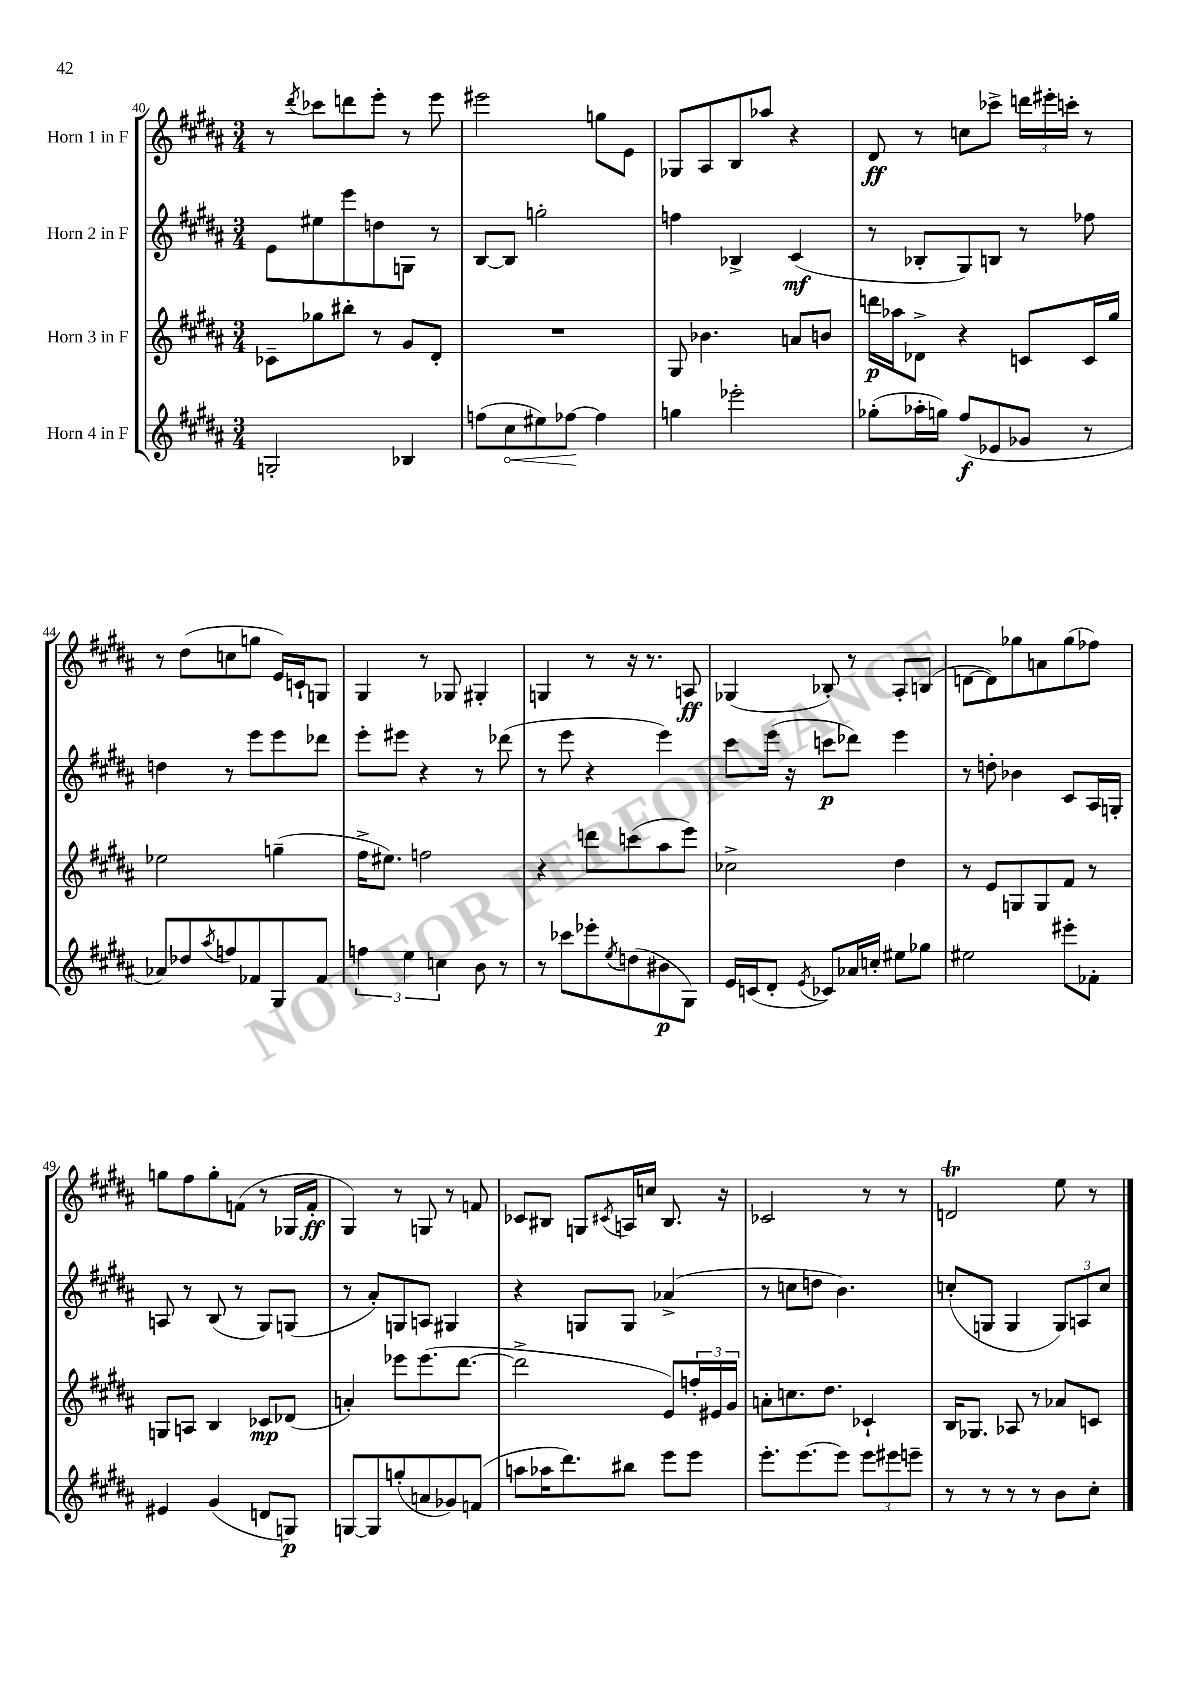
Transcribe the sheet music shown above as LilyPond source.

<<
\new StaffGroup <<
\new Staff = "s0" \with { instrumentName = "Horn 1 in F" } {
    \clef treble \key b \major \numericTimeSignature \time 3/4
    r8 \acciaccatura { dis'''8 } ces'''8 d'''8 e'''8-. r8 e'''8 |
    eis'''2 g''8 e'8 |
    ges8 ais8 b8 aes''8 r4 |
    dis'8\ff r8 c''8 ces'''8-> \tuplet 3/2 { d'''16 eis'''16-. c'''16-. } r8 |
    r8 dis''8( c''8 g''8 e'16) c'16-! g8 |
    gis4 r8 ges8 gis4-. |
    g4 r8 r16 r8. a8\ff |
    ges4( bes8-.) r8 ais8-. b8( |
    d'8~ d'8) ges''8 a'8 ges''8( fes''8) |
    g''8 fis''8 g''8-. f'8( r8 ges16 f'16-.\ff |
    gis4) r8 g8 r8 f'8 |
    ces'8 bis8 g8 \acciaccatura { cis'8 } a16 c''16 bis8. r16 |
    ces'2 r8 r8 |
    d'2\trill e''8 r8 \bar "|." |
}
\new Staff = "s1" \with { instrumentName = "Horn 2 in F" } {
    \clef treble \key b \major \numericTimeSignature \time 3/4
    e'8 eis''8 e'''8 d''8 g8 r8 |
    b8~ b8 g''2-. |
    f''4 bes4-> cis'4\mf( |
    r8 bes8-. gis8) b8 r8 fes''8 |
    d''4 r8 e'''8 e'''8 des'''8 |
    e'''8-. eis'''8 r4 r8 des'''8( |
    r8 e'''8 r4 e'''4) |
    cis'''8 e'''16( r16 c'''8\p des'''8) e'''4 |
    r8 d''8-. bes'4 cis'8 ais16 g16-. |
    a8 r8 b8( r8 gis8) g8( |
    r8 ais'8-.) g8 a8 gis4 |
    r4 g8 g8 aes'4->( |
    r8 c''8 d''8 b'4.) |
    c''8-.( g8 g4 \tuplet 3/2 { g8) a8 c''8 } \bar "|." |
}
\new Staff = "s2" \with { instrumentName = "Horn 3 in F" } {
    \clef treble \key b \major \numericTimeSignature \time 3/4
    ces'8-- ges''8 bis''8-. r8 gis'8 dis'8-. |
    R2. |
    gis8 bes'4. a'8 b'8 |
    d'''16\p aes''16 des'8-> r4 c'8 c'16 gis''16 |
    ees''2 g''4--( |
    fis''16-> eis''8.) f''2 |
    r4 d'''8 c'''8( ais''8 e'''8) |
    ces''2-> dis''4 |
    r8 e'8 g8 g8 fis'8 r8 |
    g8 a8 b4 ces'8\mp des'8( |
    a'4-.) ees'''8 ees'''8.( dis'''8.~ |
    dis'''2-> e'8) \tuplet 3/2 { f''16-. eis'16 gis'16 } |
    a'8-. c''8. dis''8. ces'4-! |
    b16 ges8. aes8 r8 aes'8 c'8 \bar "|." |
}
\new Staff = "s3" \with { instrumentName = "Horn 4 in F" } {
    \clef treble \key b \major \numericTimeSignature \time 3/4
    g2-. bes4 |
    f''8( \once \override Hairpin.circled-tip = ##t cis''8\< eis''8) fes''8~\! fes''4 |
    g''4 ees'''2-. |
    ges''8-.( aes''16-. g''16) fis''8\f( ees'8 ges'8 r8 |
    aes'8) des''8 \acciaccatura { ais''8 } f''8 fes'8 gis8 fes'8 |
    \tuplet 3/2 { f''4 e''4 c''4 } b'8 r8 |
    r8 ces'''8 ees'''8-. \acciaccatura { e''8 } d''8( bis'8\p gis8) |
    e'16 c'16( dis'8-. \acciaccatura { e'8 } ces'8) aes'16 c''16-. eis''8 ges''8 |
    eis''2 eis'''8-. fes'8-. |
    eis'4 gis'4( d'8 g8\p) |
    g8~ g8 g''8-.( a'8 ges'8) f'8( |
    a''8 aes''16 dis'''8.) bis''8 e'''8 e'''8 |
    e'''8.-. e'''8.~ e'''8 \tuplet 3/2 { e'''8 eis'''8 e'''8-- } |
    r8 r8 r8 r8 b'8 cis''8-. \bar "|." |
}
>>
>>
\layout { \context { \Score currentBarNumber = #40 } }
